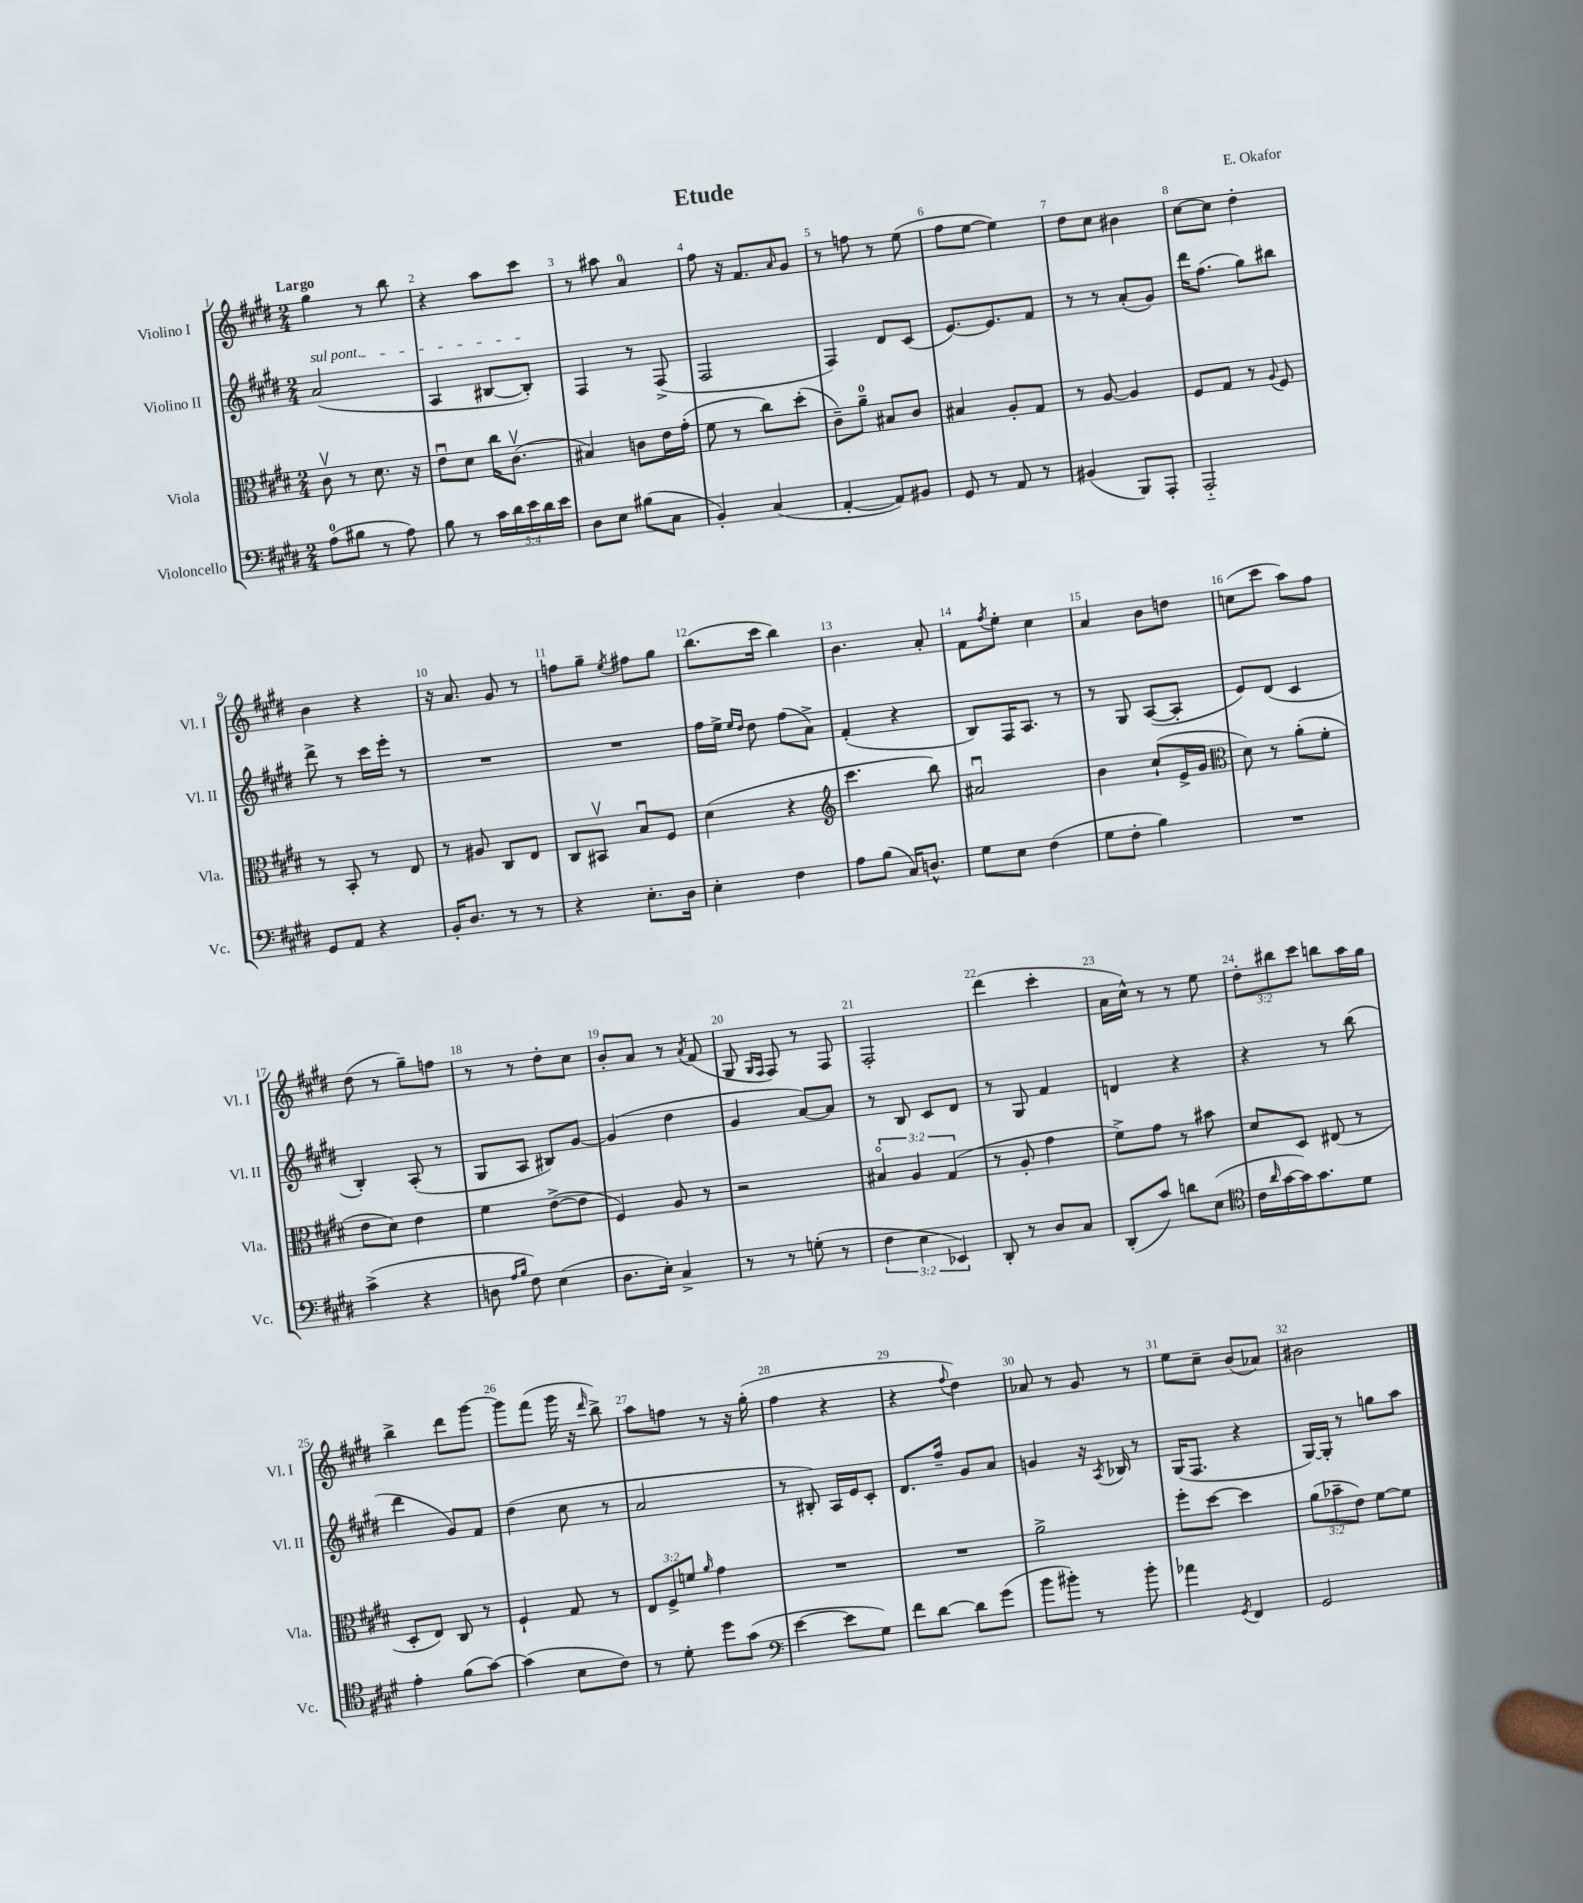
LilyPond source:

\header { title = "Etude" composer = "E. Okafor" }
<<
\new StaffGroup <<
\new Staff = "s0" \with { instrumentName = "Violino I" shortInstrumentName = "Vl. I" } {
    \clef treble \key e \major \numericTimeSignature \time 2/4 \override Staff.TupletNumber.text = #tuplet-number::calc-fraction-text \tempo "Largo"
    gis''4 r8 b''8 |
    r4 a''8 cis'''8 |
    r8 ais''8 a'4-0 |
    fis''8 r16 fis'8. \grace { a'16 } gis'8 |
    r8 f''8 r8 e''8( |
    fis''8 e''8~ e''4) |
    dis''8 cis''8 bis'4 |
    cis''8~ cis''8 dis''4-. |
    b'4 r4 |
    r16 a'8. gis'8 r8 |
    f''8 gis''8-- \acciaccatura { e''8 } fis''8 gis''8 |
    b''8.( cis'''16 b''4) |
    b'4. a'8-. |
    fis'8 \acciaccatura { fis''8 } e''8-. cis''4 |
    a'4 b'8 d''8 |
    c''8( cis'''8 a''8) fis''8 |
    dis''8( r8 gis''8--) f''8 |
    r8 r8 dis''8-. cis''8 |
    b'8-. a'8 r8 \acciaccatura { a'8 } fis'8( |
    gis8 \grace { gis16 fis16 } fis8) r8 fis8 |
    fis2-. |
    dis'''4( cis'''4-. |
    a'16 cis''16-^) r8 r8 e''8 |
    \tuplet 3/2 { dis''8-. bis''8 cis'''8 } b''8 a''16 gis''16 |
    b''4-> dis'''8 gis'''8~ |
    gis'''8 fis'''8( gis'''16 r16 \grace { dis'''16 } b''8->) |
    a''8 f''8 r8 r16 gis''16-.( |
    fis''4 r4 |
    r4 \appoggiatura { fis''8 } dis''4) |
    aes'8 r8 gis'8 r8 |
    e''8 cis''8-- b'8( aes'8) |
    bis'2 \bar "|." |
}
\new Staff = "s1" \with { instrumentName = "Violino II" shortInstrumentName = "Vl. II" } {
    \clef treble \key e \major \numericTimeSignature \time 2/4
    \once \override TextSpanner.bound-details.left.text = \markup { \italic "sul pont." } a'2\startTextSpan( |
    a4 bis8~ bis8-.\stopTextSpan) |
    fis4 r8 fis8->( |
    fis2 |
    fis4) dis'8 cis'8( |
    e'8.~) e'8. fis'8 |
    r8 r8 a'8-.( gis'8) |
    dis'''16 fis''8.( gis''8) bis''8 |
    dis'''8-> r8 cis'''16 e'''16-. r8 |
    R2 |
    R2 |
    fis''16 e''16-> \grace { e''16 dis''16 } dis''8 fis''8( a'8->) |
    fis'4-.( r4 |
    b8) fis16 a8. r8 |
    r8 gis8 a8~( a8-. |
    e'8) dis'8( cis'4 |
    b4-.) a8-.( r8 |
    gis8 a8 bis8) gis'8~ |
    gis'4( dis''4 |
    gis'4 a'8~) a'8 |
    r8 b8 cis'8 dis'8 |
    r8 gis8 fis'4 |
    d'4 r4 |
    r4 r8 b''8( |
    dis'''4 gis'8) fis'8 |
    dis''4( cis''8 r8 |
    a'2 |
    r8 bis8-.) a16 e'16 cis'8-. |
    dis'8. fis''16-- gis'8 a'8 |
    g'4 r16 \acciaccatura { a8 } bes16 r8 |
    gis16( fis8. r4 |
    gis16~) gis16-. r8 g''8 a''8 \bar "|." |
}
\new Staff = "s2" \with { instrumentName = "Viola" shortInstrumentName = "Vla." } {
    \clef alto \key e \major \numericTimeSignature \time 2/4 \override Staff.TupletNumber.text = #tuplet-number::calc-fraction-text
    cis'8\upbow r8 dis'8. r16 |
    e'8\downbow dis'8 cis''16 cis'8.\upbow( |
    bis4) c'8 e'16 gis'16-.( |
    fis'8 r8 cis''8) dis''8-.( |
    cis'8--) a'8-0-- bis8 cis'8 |
    bis4 a8-. gis8 |
    r8 a8~ a4 |
    fis8 gis8 r8 \appoggiatura { a8 } fis8 |
    r8 b,8-. r8 e8 |
    r8 ais8 cis8 e8 |
    cis8 bis,8\upbow b8\downbow fis8 |
    dis'4( r4 |
    \clef treble cis'''4. b''8) |
    ais'2\downbow |
    b'4 cis''8-!( e'16-> gis'16 |
    \clef alto dis'8) r8 a'8-.( fis'8-. |
    e'8 dis'8) e'4 |
    fis'4 e'8~->( e'8 |
    fis4) a8 r8 |
    r2 |
    \tuplet 3/2 { bis4\flageolet a4 gis4( } |
    r8 a8-. gis'4 |
    fis'8->) gis'8 r8 bis'8 |
    dis'8 dis8 eis8( r8 |
    dis8-. e8) cis8 r8 |
    fis4-! gis8 r8 |
    \tuplet 3/2 { e8 fis8-> f'8 } \grace { a'16 } gis'4 |
    R2 |
    R2 |
    a'2-> |
    fis''8-. dis''8~ dis''4 |
    \tuplet 3/2 { a'8( bes'8-- e'8) } fis'8~ fis'8 \bar "|." |
}
\new Staff = "s3" \with { instrumentName = "Violoncello" shortInstrumentName = "Vc." } {
    \clef bass \key e \major \numericTimeSignature \time 2/4 \override Staff.TupletNumber.text = #tuplet-number::calc-fraction-text
    a8-0( bis8 r8 a8) |
    b8 r8 \tuplet 5/4 { cis'16 dis'16 e'16 dis'16 e'16 } |
    dis8 e8 bis8( cis8 |
    b,4-.) cis4( |
    a,4~-. a,8) bis,8 |
    gis,8 r8 a,8 r8 |
    bis,4( b,,8) a,,8-. |
    a,,2-_ |
    gis,8 a,8 r4 |
    b,16-. dis8. r8 r8 |
    r4 e8.-. dis16 |
    e4-. fis4 |
    a8 b8( cis16) d8.-^ |
    gis8 e8 fis4( |
    gis8 fis8-. b4) |
    R2 |
    cis'4->( r4 |
    d8 \grace { a16 b16 } fis8) e4( |
    dis8. e16-.) cis4-> |
    r8 r8 g8-.( r8 |
    \tuplet 3/2 { fis4 e4 ees,4) } |
    dis,8-. r8 dis8 cis8 |
    dis,8-.( cis'8) d'8 e8( |
    \clef tenor cis'16 \grace { a'16 } gis'16~ gis'16) gis'8. dis'8 |
    e'4-. fis'8( gis'8~) |
    gis'4( b8 cis'8) |
    r8 dis'8-. dis''8 gis'8( |
    \clef bass e'4~ e'8 gis8) |
    fis'8 dis'8~ dis'8 gis'8( |
    b'8 bis'8-.) r8 bis'8-. |
    aes'4 \acciaccatura { gis,8 } fis,4 |
    gis,2 \bar "|." |
}
>>
>>
\layout { \context { \Score \override BarNumber.break-visibility = ##(#f #t #t) barNumberVisibility = #all-bar-numbers-visible } }
